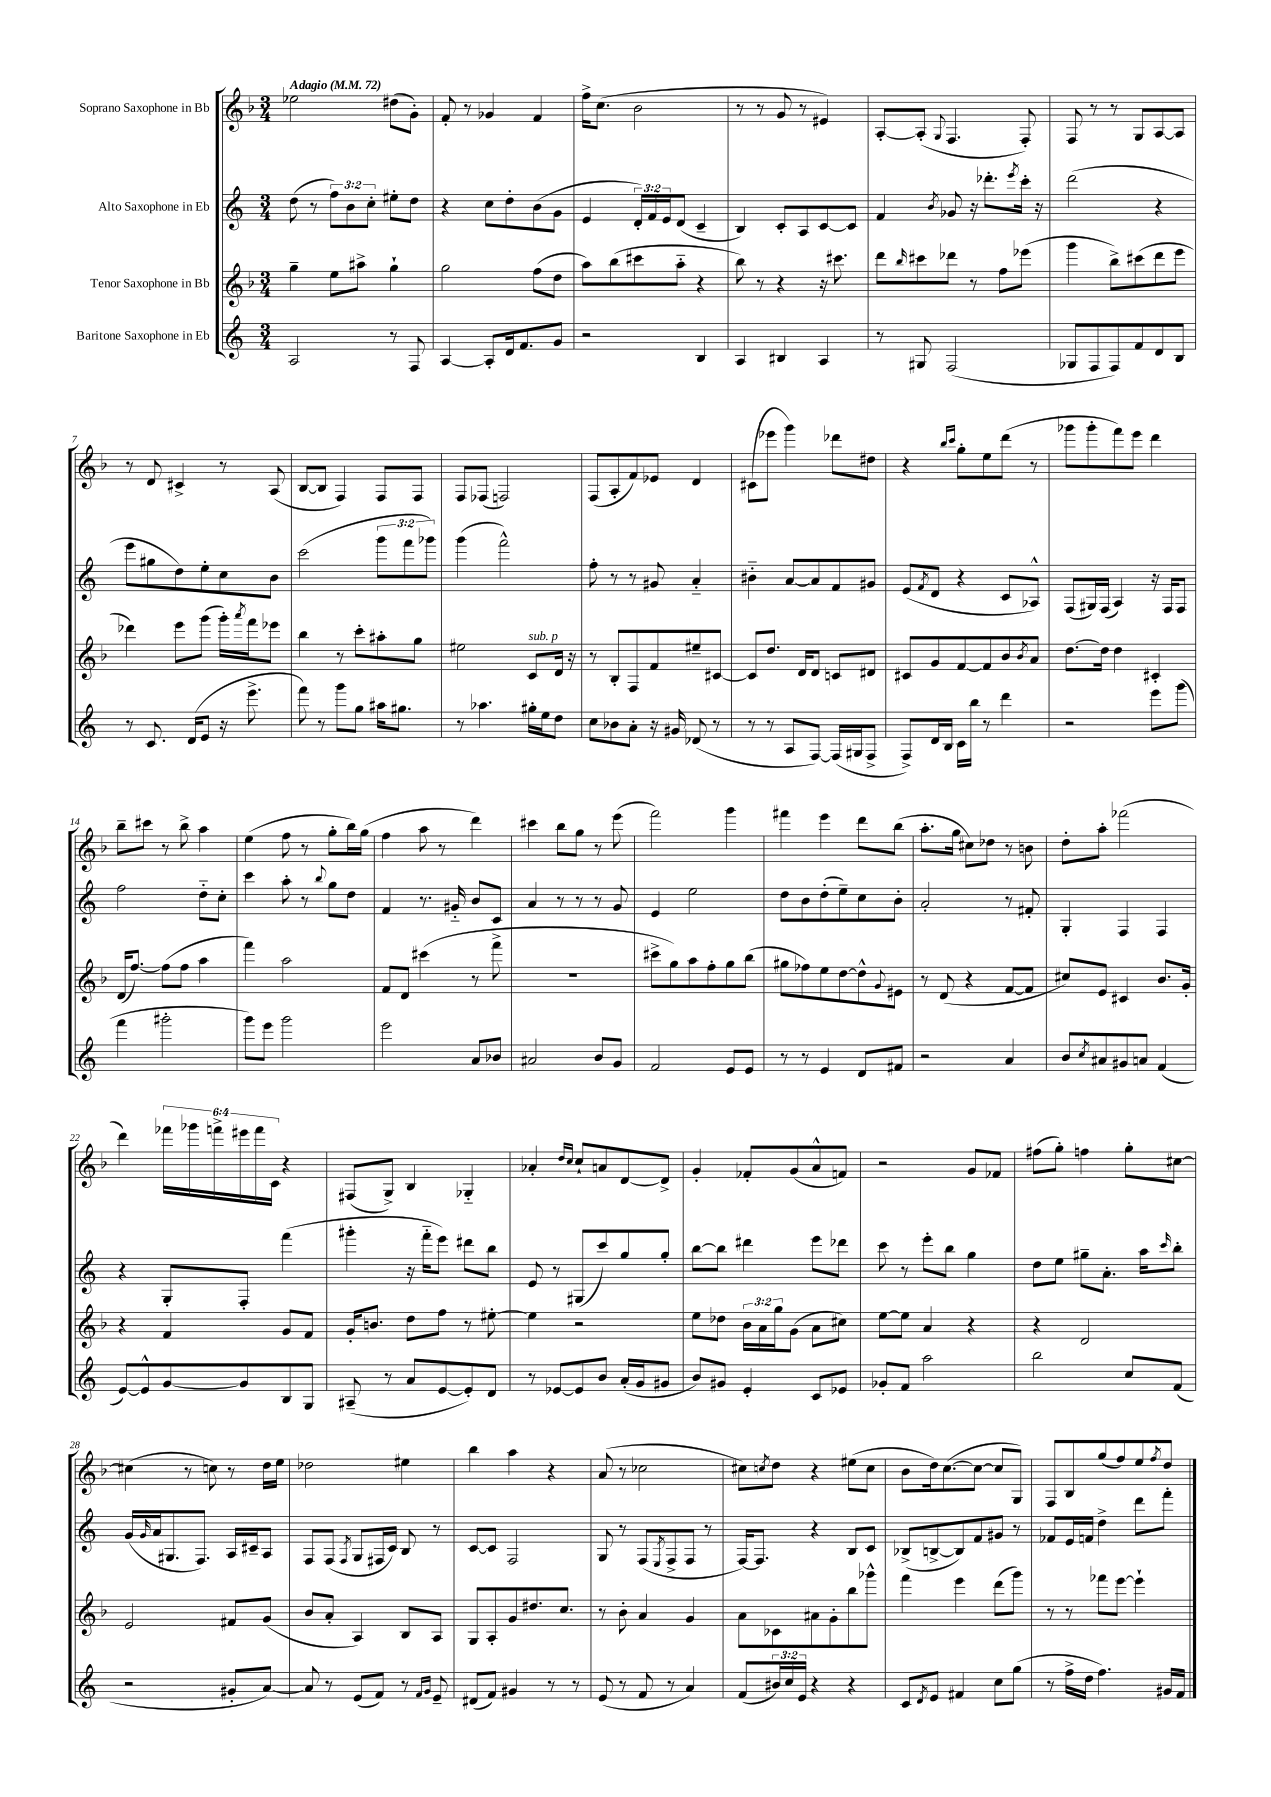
<<
\new StaffGroup <<
\new Staff = "s0" \with { instrumentName = "Soprano Saxophone in Bb" } {
    \clef treble \key f \major \numericTimeSignature \time 3/4 \override Staff.TupletNumber.text = #tuplet-number::calc-fraction-text \tempo "Adagio" 4 = 72
    ees''2 dis''8( g'8-.) |
    f'8-. r8 ges'4 f'4 |
    f''16-> c''8.( bes'2 |
    r8 r8 g'8 r8 eis'4) |
    a8~-. a8-.( \appoggiatura { g8 } f4. f8-.) |
    f8 r8 r8 g8 a8~ a8 |
    r8 d'8 cis'4-> r8 a8( |
    bes8~ bes8 f4) f8 f8 |
    f8 fes8( f2) |
    f8( a8-. f'8) ees'8 d'4 |
    cis'8( ees'''8 g'''4) des'''8 dis''8 |
    r4 \grace { bes''16 c'''16 } g''8-. e''8 d'''8( r8 |
    ges'''8 ges'''8-. f'''8) e'''8 d'''4 |
    bes''8-- cis'''8 r8 bes''8-> a''4 |
    e''4( f''8 r8 g''8-. bes''16) g''16( |
    f''4 a''8 r8 d'''4) |
    cis'''4 bes''8 g''8 r8 e'''8( |
    f'''2) g'''4 |
    fis'''4 e'''4 d'''8 bes''8( |
    a''8.-. g''16 cis''8) des''8 r8 b'8 |
    d''8-. a''8-. fes'''2( |
    d'''4) \tuplet 6/4 { fes'''16 ges'''16 f'''16-> eis'''16 f'''16 c'16 } r4 |
    fis8( g8->) bes4 ges4-_ |
    aes'4-. \grace { d''16 c''16 } c''8-! a'8 d'8~ d'8-> |
    g'4-. fes'8-. g'8( a'8-^ f'8) |
    r2 g'8 fes'8 |
    fis''8( g''8-.) f''4 g''8-. cis''8~ |
    cis''4( r8 c''8) r8 d''16 e''16 |
    des''2 eis''4 |
    bes''4 a''4 r4 |
    a'8( r8 ces''2 |
    cis''8) \acciaccatura { c''8 } d''8 r4 eis''8( c''8 |
    bes'8 d''16) c''8.~( c''8~ c''8 g8) |
    f8 bes8 g''8( f''8) e''8 \acciaccatura { f''8 } d''8 \bar "|." |
}
\new Staff = "s1" \with { instrumentName = "Alto Saxophone in Eb" } {
    \clef treble \key c \major \numericTimeSignature \time 3/4 \override Staff.TupletNumber.text = #tuplet-number::calc-fraction-text
    d''8( r8 \tuplet 3/2 { f''8) b'8 c''8-. } eis''8-. d''8 |
    r4 c''8 d''8-. b'8( g'8 |
    e'4 \tuplet 3/2 { d'16-.) f'16 e'16 } d'8( c'4-- |
    b4) c'8-. a8 c'8~ c'8 |
    f'4 \acciaccatura { b'8 } ges'8 r16 des'''8.-. \acciaccatura { e'''8 } c'''16-. r16 |
    d'''2( r4 |
    e'''8 gis''8 d''8) e''8-. c''8 b'8 |
    c'''2( \tuplet 3/2 { g'''8 f'''8 ges'''8) } |
    g'''4( f'''2-^) |
    f''8-. r8 r8 gis'8 a'4-_ |
    bis'4-_ a'8~ a'8 f'8 gis'8 |
    e'8( \acciaccatura { f'8 } d'8 r4 c'8 aes8-^) |
    f8( gis16) f16( a4) r16 f16 f8 |
    f''2 d''8-_ c''8-. |
    c'''4 a''8-. r8 \appoggiatura { b''8 } g''8 d''8 |
    f'4 r8. gis'16-_ b'8 c'8 |
    a'4 r8 r8 r8 g'8 |
    e'4 e''2 |
    d''8 b'8 d''8-.( e''8--) c''8 b'8-. |
    a'2-. r8 fis'8-. |
    g4-. f4 f4 |
    r4 g8-. f8-. f'''4( |
    gis'''4-. r16 f'''16-_ e'''8) dis'''8 b''8 |
    e'8 r8 gis8( c'''8) g''8 g''8-. |
    b''8~ b''8 dis'''4 e'''8 des'''8 |
    c'''8 r8 e'''8-. b''8 g''4 |
    d''8 e''8 gis''8-- a'8.-. a''16 \grace { c'''16 } b''8-. |
    g'16( \grace { g'16 } a'16 gis8. f8.) a16 cis'16-- a8 |
    f8 f8( \acciaccatura { f8 } g8 fis16 c'16) b8 r8 |
    c'8~ c'8 f2 |
    g8 r8 f8( \acciaccatura { e8 } f8-> f8 r8 |
    f16~) f8. r4 b8 c'8 |
    bes8->( b8~-> b8) f'8 gis'8 r8 |
    fes'8 e'16 f'16 d''4-> d'''8 f'''8-. \bar "|." |
}
\new Staff = "s2" \with { instrumentName = "Tenor Saxophone in Bb" } {
    \clef treble \key f \major \numericTimeSignature \time 3/4 \override Staff.TupletNumber.text = #tuplet-number::calc-fraction-text
    g''4-- e''8 ais''8-> g''4-! |
    g''2 f''8( d''8 |
    a''8) bes''8( cis'''8 a''8-_ r4 |
    bes''8) r8 r4 r16 cis'''8. |
    d'''8 \grace { bes''16 } cis'''8 des'''8 r8 f''8 ees'''8( |
    g'''4 bes''8->) cis'''8( d'''8 e'''8 |
    des'''4) e'''8 g'''8( g'''16-.) \acciaccatura { a'''8 } f'''16 ees'''8 |
    bes''4 r8 c'''8-. ais''8-. g''8 |
    eis''2 c'8^\markup { \italic "sub. p" } d'16 r16 |
    r8 bes8-. f8 f'8 eis''8-- cis'8~ |
    cis'8 d''8. d'16 d'8 c'8 dis'8 |
    cis'8 g'8 f'8~ f'8 bes'8 \acciaccatura { bes'8 } a'8 |
    d''8.~ d''16 d''4 cis'4-. |
    d'16( f''8.~) f''8( f''8 a''4 |
    f'''4) a''2 |
    f'8 d'8 cis'''4( r8 f'''8-> |
    R2. |
    cis'''8-> g''8) a''8 f''8-. g''8 bes''8( |
    gis''8 fes''8) e''8 d''8~ d''8-^ \appoggiatura { g'8 } eis'8 |
    r8 d'8( r4 f'8~ f'8 |
    cis''8) e'8 cis'4 bes'8. g'16-. |
    r4 f'4 g'8 f'8 |
    g'16-. b'8. d''8 f''8 r8 eis''8~-. |
    eis''4 r2 |
    e''8 des''8 \tuplet 3/2 { bes'16 a'16 g''16 } g'8( a'8 cis''8) |
    e''8~ e''8 a'4 r4 |
    r4 d'2 |
    e'2 fis'8 g'8( |
    bes'8 a'8-. a4) bes8 a8 |
    g8 a8-. g'8 dis''8. c''8. |
    r8 bes'8-. a'4 g'4 |
    a'8 ces'8 ais'8 g'8-. bes''8 ges'''8-^ |
    f'''4 e'''4 d'''8( g'''8) |
    r8 r8 fes'''8 e'''8~ e'''4-! \bar "|." |
}
\new Staff = "s3" \with { instrumentName = "Baritone Saxophone in Eb" } {
    \clef treble \key c \major \numericTimeSignature \time 3/4 \override Staff.TupletNumber.text = #tuplet-number::calc-fraction-text
    a2 r8 f8 |
    a4~ a8-. d'16 f'8. g'8 |
    r2 b4 |
    a4 bis4 a4 |
    r8 gis8 f2( |
    ges8 f8 f8) f'8 d'8 b8 |
    r8 c'8. d'16( e'8 r16 e'''8.-> |
    f'''8) r8 g'''8 g''8 ais''16 gis''8. |
    r8 aes''4. gis''16-. e''16 d''8 |
    c''8 bes'8 a'8-. r16 gis'16 des'8( r8 |
    r8 r8 a8 f8~) f16( gis16 f8-> |
    f8->) d'16 b16 c'16 b''16 r8 d'''4 |
    r2 e'''8 g'''8( |
    f'''4 gis'''2-. |
    g'''8) e'''8 g'''2 |
    e'''2 a'8 bes'8 |
    ais'2 b'8 g'8 |
    f'2 e'8 e'8 |
    r8 r8 e'4 d'8 fis'8 |
    r2 a'4 |
    b'8 \acciaccatura { c''8 } ais'8 gis'8 a'8 f'4( |
    e'8~) e'8-^ g'8~ g'8 b8 g8 |
    ais8--( r8 a'8 e'8~ e'8-.) d'8 |
    r8 ees'8~ ees'8 b'8 a'16-.( g'16 gis'8 |
    b'8) gis'8 e'4-. c'8 ees'8 |
    ges'8-. f'8 a''2 |
    b''2 c''8 f'8( |
    r2 gis'8-. a'8~) |
    a'8 r8 e'8( f'8) r8 \grace { f'16 g'16 } e'8-- |
    dis'8( f'8) gis'4 r8 r8 |
    e'8( r8 f'8 r8 a'4) |
    f'8( \tuplet 3/2 { bis'16) c''16 e'16 } r4 r4 |
    c'8 \acciaccatura { d'8 } e'8 fis'4 c''8 g''8( |
    r8 f''16-> d''16 f''4.) gis'16 f'16 \bar "|." |
}
>>
>>
